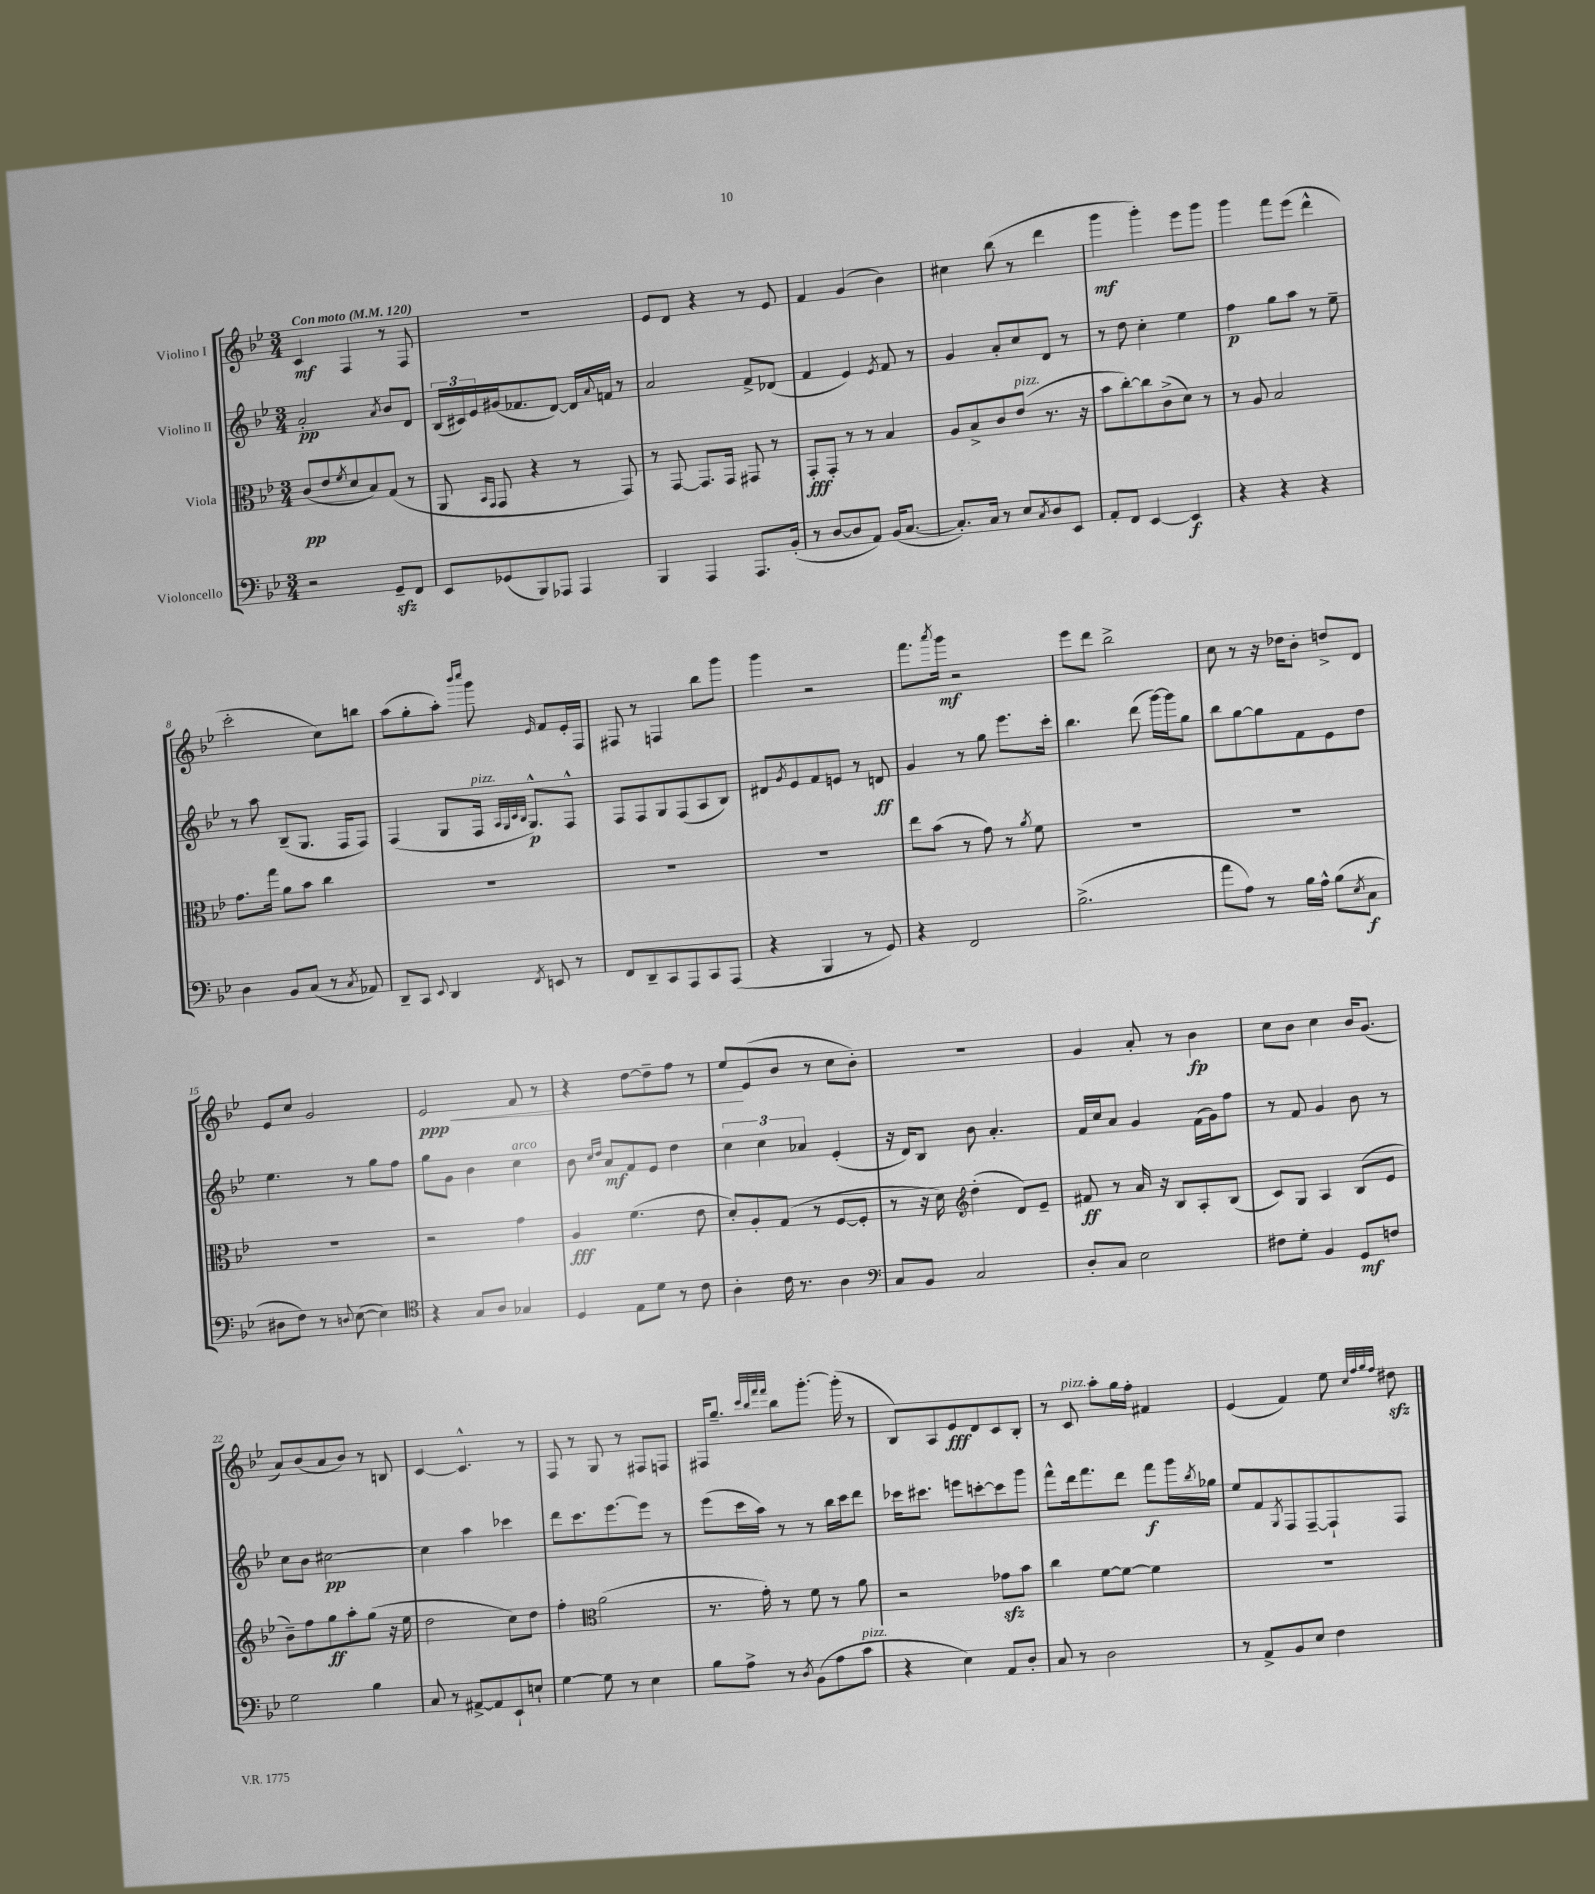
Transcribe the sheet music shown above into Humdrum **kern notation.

**kern	**dynam	**kern	**dynam	**kern	**dynam	**kern	**dynam
*part4	*part4	*part3	*part3	*part2	*part2	*part1	*part1
*staff4	*staff4	*staff3	*staff3	*staff2	*staff2	*staff1	*staff1
*I"Violoncello	*	*I"Viola	*	*I"Violino II	*	*I"Violino I	*
*clefF4	*	*clefC3	*	*clefG2	*	*clefG2	*
*k[b-e-]	*	*k[b-e-]	*	*k[b-e-]	*	*k[b-e-]	*
*M3/4	*	*M3/4	*	*M3/4	*	*M3/4	*
*MM120	*	*MM120	*	*MM120	*	*MM120	*
=1	=1	=1	=1	=1	=1	=1	=1
!	!	!	!	!	!	!LO:TX:a:B:t=Con moto	!
2r	.	(8c/L	pp	2a'/	pp	4c/	mf
.	.	8e-/	.	.	.	.	.
.	.	8qf/	.	.	.	.	.
.	.	8d/	.	.	.	4F/	.
.	.	8B-/)	.	.	.	.	.
.	.	.	.	8qa/	.	.	.
8GGzz~/L	.	(8G/J	.	8b-/L	.	8r	.
8FF/J	.	8r	.	8d/J	.	8F/	.
=2	=2	=2	=2	=2	=2	=2	=2
8EE-/L	.	8AA/	.	(24B-/LL	.	2.r	.
.	.	.	.	24c#X/)	.	.	.
.	.	.	.	24e-/	.	.	.
.	.	16qqBB-/LL	.	.	.	.	.
.	.	16qqGG/JJ	.	.	.	.	.
(8GG-X/	.	8GG/	.	(16g#X/J	.	.	.
.	.	.	.	8.f-X/	.	.	.
8BBB-/)	.	4r	.	.	.	.	.
8AAA-X/J	.	.	.	[8d/J)	.	.	.
4AAA-/	.	8r	.	16d/LL]	.	.	.
.	.	.	.	8qqa/	.	.	.
.	.	.	.	16fn/JJ	.	.	.
.	.	8GG/)	.	8r	.	.	.
=3	=3	=3	=3	=3	=3	=3	=3
4BBB-/	.	8r	.	2a/	.	8e-/L	.
.	.	[8GG/	.	.	.	8d/J	.
4AAA/	.	8.GG/L]	.	.	.	4r	.
.	.	16GG/Jk	.	.	.	.	.
8.AAA/L	.	8GG#X/	.	8f^/L	.	8r	.
.	.	8r	.	(8d-X/J	.	8e-/	.
(16BB-'/Jk	.	.	.	.	.	.	.
=4	=4	=4	=4	=4	=4	=4	=4
8r	.	8GG'/L	fff	4f/	.	4f/	.
[8D/L	.	8GG'/J	.	.	.	.	.
8D/]	.	8r	.	4e-/)	.	(4g/	.
8AA/J)	.	8r	.	.	.	.	.
.	.	.	.	8qe-/	.	.	.
(16BB-/KL	.	4B-/	.	8f/	.	4b-\)	.
[8.C/J	.	.	.	.	.	.	.
.	.	.	.	8r	.	.	.
=5	=5	=5	=5	=5	=5	=5	=5
8.C'/L])	.	8A/L	.	4g/	.	4cc#X\	.
.	.	8B-^/	.	.	.	.	.
16C/Jk	.	.	.	.	.	.	.
8r	.	8c/	.	8a'/L	.	(8bb-\	.
!	!	!LO:TX:a:i:t=pizz.	!	!	!	!	!
8E-/L	.	(8e-/J	.	8cc/	.	8r	.
8qC/	.	.	.	.	.	.	.
8D/	.	8.r	.	8d/J	.	4ddd\	.
8EE-/J	.	.	.	8r	.	.	.
.	.	16r	.	.	.	.	.
=6	=6	=6	=6	=6	=6	=6	=6
8AA'/L	.	8b-\L	.	8r	.	4ggg\	mf
8FF/J	.	[8cc'\)	.	8dd\	.	.	.
[4EE-/	.	8cc\]	.	4cc'\	.	4ggg'\)	.
.	.	(8c^\	.	.	.	.	.
4EE-/]	f	8d\J)	.	4ee-\	.	8eee-\L	.
.	.	8r	.	.	.	8ggg\J	.
=7	=7	=7	=7	=7	=7	=7	=7
4r	.	8r	.	4ff\	p	4ggg\	.
.	.	8A/	.	.	.	.	.
4r	.	2B-/	.	8gg\L	.	8fff\L	.
.	.	.	.	8aa\J	.	(8eee-\J	.
4r	.	.	.	8r	.	4ddd^^\	.
.	.	.	.	8ee-~\	.	.	.
!!LO:LB:g=z
=8	=8	=8	=8	=8	=8	=8	=8
4D\	.	8.g\L	.	8r	.	2ccc'\	.
.	.	.	.	8aa\	.	.	.
.	.	16gg\Jk	.	.	.	.	.
8BB-/L	.	8a\L	.	(8B-~/L	.	.	.
(8C/J	.	8b-\J	.	8.G/J	.	.	.
8r	.	4cc\	.	.	.	8cc\L)	.
.	.	.	.	16F/KL	.	.	.
8qC/	.	.	.	.	.	.	.
8AA-X/)	.	.	.	8F/J)	.	8bbn\J	.
=9	=9	=9	=9	=9	=9	=9	=9
8DD~/L	.	2.r	.	(4F/	.	(8aa\L	.
8CC/J	.	.	.	.	.	8gg'\	.
8qqEE-/	.	.	.	.	.	.	.
4DD/	.	.	.	8G/L	.	8aa'\J)	.
.	.	.	.	.	.	16qqbbb-/LL	.
.	.	.	.	.	.	16qqcccc/JJ	.
!	!	!	!	!LO:TX:a:i:t=pizz.	!	!	!
.	.	.	.	16F/Jk	.	8ggg\	.
.	.	.	.	32qqA/LLL	.	.	.
.	.	.	.	32qqG/	.	.	.
.	.	.	.	32qqc/	.	.	.
.	.	.	.	32qqB-/JJJ	.	.	.
.	.	.	.	8.G^^/L)	p	.	.
8qFF/	.	.	.	.	.	16qqe-/	.
8EEn/	.	.	.	.	.	8f/L	.
8r	.	.	.	8F^^/J	.	16e-'/L	.
.	.	.	.	.	.	16F/JJ	.
=10	=10	=10	=10	=10	=10	=10	=10
8FF/L	.	2.r	.	8F/L	.	8F#X/	.
8DD~/	.	.	.	8F/	.	8r	.
8CC/	.	.	.	8G/	.	4Fn/	.
8AAA/	.	.	.	(8F/	.	.	.
8CC/	.	.	.	8A/	.	8bb-\L	.
(8AAA/J	.	.	.	8B-/J)	.	8ggg\J	.
=11	=11	=11	=11	=11	=11	=11	=11
4r	.	2.r	.	8d#X/L	.	4ggg\	.
.	.	.	.	8qg/	.	.	.
.	.	.	.	8e-/	.	.	.
4BBB-/	.	.	.	8f/	.	2r	.
.	.	.	.	8en/J	.	.	.
8r	.	.	.	8r	.	.	.
8GG/)	.	.	.	8dn/	ff	.	.
=12	=12	=12	=12	=12	=12	=12	=12
4r	.	8ee-\L	.	4g/	.	8.fff\L	.
.	.	(8b-\J	.	.	.	.	.
.	.	.	.	.	.	8qaaa/	.
.	.	.	.	.	.	16ggg\Jk	mf
2FF/	.	8r	.	8r	.	2r	.
.	.	8g\)	.	8gg\	.	.	.
.	.	8r	.	8.eee-\L	.	.	.
.	.	8qa/	.	.	.	.	.
.	.	8f\	.	.	.	.	.
.	.	.	.	16ccc'\Jk	.	.	.
=13	=13	=13	=13	=13	=13	=13	=13
(2.B-^\	.	2.r	.	4.bb-\	.	8eee-\L	.
.	.	.	.	.	.	8ddd\J	.
.	.	.	.	.	.	2bb-^\	.
.	.	.	.	(8ddd\	.	.	.
.	.	.	.	[16ggg\LL)	.	.	.
.	.	.	.	16ggg\J]	.	.	.
.	.	.	.	8gg\J	.	.	.
=14	=14	=14	=14	=14	=14	=14	=14
8a\L	.	2.r	.	8bb-\L	.	8cc\	.
8A\J)	.	.	.	[8gg\	.	8r	.
8r	.	.	.	8gg\]	.	16r	.
.	.	.	.	.	.	16dd-X\KL	.
16B-\LL	.	.	.	8f\	.	8b-'\J	.
16A^^\JJ	.	.	.	.	.	.	.
(8B-\L	.	.	.	8e-\	.	8ddn^/L	.
8qE-/	.	.	.	.	.	.	.
8C\J	f	.	.	8dd\J	.	8d/J	.
!!LO:LB:g=z
=15	=15	=15	=15	=15	=15	=15	=15
8D#X\L	.	2.r	.	4.ee-\	.	8e-/L	.
8F\J)	.	.	.	.	.	8cc/J	.
8r	.	.	.	.	.	2g/	.
8qqDn/	.	.	.	.	.	.	.
([8E-\	.	.	.	8r	.	.	.
4E-\])	.	.	.	8gg\L	.	.	.
.	.	.	.	8ff\J	.	.	.
=16	=16	=16	=16	=16	=16	=16	=16
*clefC4	*	*	*	*	*	*	*
!	!	!	!	!	!	!	!LO:HP:b
4r	.	2r	.	8gg\L	.	2e-/	< ppp
.	.	.	.	8g\J	.	.	.
8G/L	.	.	.	4b-\	.	.	.
8A/J	.	.	.	.	.	.	.
!	!	!	!	!LO:TX:a:i:t=arco	!	!	!
4G-X/	.	4g\	.	4cc\	.	8f/	.
.	.	.	.	.	.	8r	.
=17	=17	=17	=17	=17	=17	=17	=17
4D/	.	4A/	fff	8b-\	.	4r	.
.	.	.	.	16qqcc/LL	.	.	.
.	.	.	.	16qqdd/JJ	.	.	.
.	.	.	.	8a/L	mf	.	.
8E-\L	.	(4.f\	.	8f/	.	[8dd\L	.
8d\J	.	.	.	8e-/J	.	8dd~\]	.
8r	.	.	.	4dd\	.	8ff\J	.
8c\	.	8e-\	.	.	.	8r	.
=18	=18	=18	=18	=18	=18	=18	=18
4A'\	.	8d'/L)	.	6cc\	.	8ee-/L	.
.	.	8A'/	.	.	.	(8e-/	[
.	.	.	.	6cc\	.	.	.
16c\	.	(8G/J	.	.	.	8b-/J	.
8.r	.	.	.	.	.	.	.
.	.	.	.	6a-X/	.	.	.
.	.	8r	.	.	.	8r	.
4A\	.	[8F/L	.	(4e-'/	.	8cc\L	.
.	.	8F'/J]	.	.	.	8b-'\J)	.
=19	=19	=19	=19	=19	=19	=19	=19
*clefF4	*	*	*	*	*	*	*
8C/L	.	8r	.	16r	.	2.r	.
.	.	.	.	16d/KL)	.	.	.
8BB-/J	.	16r	.	8B-/J	.	.	.
.	.	16d\)	.	.	.	.	.
*	*	*clefG2	*	*	*	*	*
2C/	.	(4dd'\	.	8b-\	.	.	.
.	.	.	.	4.a'/	.	.	.
.	.	8d/L)	.	.	.	.	.
.	.	8e-~/J	.	.	.	.	.
=20	=20	=20	=20	=20	=20	=20	=20
8D'/L	.	8f#X/	ff	16f/LL	.	4g/	.
.	.	.	.	16cc/J	.	.	.
8C/J	.	8r	.	8a/J	.	.	.
2E-\	.	16a/	.	4g/	.	8a'/	.
.	.	16r	.	.	.	.	.
.	.	8B-/L	.	.	.	8r	.
.	.	8A'/	.	(16f\LL	.	4b-\	fp
.	.	.	.	16g\J)	.	.	.
.	.	(8B-/J	.	8ff\J	.	.	.
=21	=21	=21	=21	=21	=21	=21	=21
8F#X\L	.	8c/L)	.	8r	.	8cc\L	.
8G'\J	.	8G/J	.	8f/	.	8b-\J	.
4BB-/	.	4A/	.	4g/	.	4cc\	.
8GG/L	mf	(8B-/L	.	8b-\	.	16b-/KL	.
.	.	.	.	.	.	(8.g/J	.
8Fn/J	.	8e-/J	.	8r	.	.	.
!!LO:LB:g=z
=22	=22	=22	=22	=22	=22	=22	=22
2G\	.	8b-~\L)	.	8cc\L	.	8a/L)	.
.	.	8ff\	.	8b-\J	.	(8b-/	.
.	.	8gg\	ff	[2cc#X\	pp	8a/	.
.	.	8aa'\	.	.	.	8b-/J)	.
4B-\	.	(8gg\J	.	.	.	8r	.
.	.	16r	.	.	.	8Bn/	.
.	.	16ee-\	.	.	.	.	.
=23	=23	=23	=23	=23	=23	=23	=23
8C/	.	2dd\	.	4cc#\]	.	[4c/	.
8r	.	.	.	.	.	.	.
[8AA#X^/L	.	.	.	4aa\	.	4.c^^/]	.
8AA#/]	.	.	.	.	.	.	.
8EE-`/	.	8cc\L)	.	4ccc-X\	.	.	.
8En`/J	.	8dd\J	.	.	.	8r	.
=24	=24	=24	=24	=24	=24	=24	=24
[4G\	.	4ff'\	.	8ddd\L	.	8F/	.
.	.	.	.	8.ccc\	.	8r	.
*	*	*clefC3	*	*	*	*	*
8G\]	.	(2a\	.	.	.	8G/	.
.	.	.	.	[8.eee-\	.	.	.
8r	.	.	.	.	.	8r	.
4E-\	.	.	.	8eee-\J]	.	8F#X/L	.
.	.	.	.	8r	.	8Fn/J	.
=25	=25	=25	=25	=25	=25	=25	=25
8B-\L	.	8.r	.	(8eee-\L	.	16F#X/KL	.
.	.	.	.	.	.	8.gg~/J	.
8A^\J	.	.	.	16ccc\L	.	.	.
.	.	16g'\)	.	16aa\JJ)	.	.	.
.	.	.	.	.	.	32qqccc/LLL	.
.	.	.	.	.	.	32qqbb-/	.
.	.	.	.	.	.	32qqfff/	.
.	.	.	.	.	.	32qqfff/JJJ	.
8r	.	8r	.	8r	.	8bb-\L	.
8qD/	.	.	.	.	.	.	.
(8BB-\L	.	8f\	.	8r	.	[8.ggg'\J	.
8A\	.	8r	.	16bb-\LL	.	.	.
.	.	.	.	16ccc\J	.	(16ggg'\]	.
!LO:TX:a:i:t=pizz.	!	!	!	!	!	!	!
8c\J	.	8a\	.	8ddd\J	.	8r	.
=26	=26	=26	=26	=26	=26	=26	=26
4r	.	2r	.	16ccc-X\KL	.	8B-/L)	.
.	.	.	.	8.ccc#X\J	.	.	.
.	.	.	.	.	.	8A/	.
4E-\)	.	.	.	8eeen\L	.	8e-/	fff
.	.	.	.	[8cccn'\	.	8d/	.
8AA/L	.	8g-Xzz\L	.	8ccc\]	.	8c/	.
8D'/J	.	8b-\J	.	8ggg\J	.	8B-'/J	.
=27	=27	=27	=27	=27	=27	=27	=27
8C/	.	4cc\	.	8fff^^\L	.	8r	.
!	!	!	!	!	!	!LO:TX:a:i:t=pizz.	!
8r	.	.	.	16ddd\k	.	8c/	.
.	.	.	.	8.fff\	.	.	.
2D\	.	[8f\L	.	.	.	8aa'\L	.
.	.	8f\J_	.	8ddd\J	.	16gg\L	.
.	.	.	.	.	.	16ff'\JJ	.
.	.	4f\]	.	8fff\L	f	4f#X/	.
.	.	.	.	16ggg\L	.	.	.
.	.	.	.	8qbb-/	.	.	.
.	.	.	.	16gg-X\JJ	.	.	.
=28	=28	=28	=28	=28	=28	=28	=28
8r	.	2.r	.	8ee-/L	.	(4e-/	.
8AA^/L	.	.	.	8f/	.	.	.
.	.	.	.	8qG/	.	.	.
8BB-/	.	.	.	8F/	.	4f/)	.
8E-/J	.	.	.	[8F~/	.	.	.
4F\	.	.	.	8F`/]	.	8ee-\	.
.	.	.	.	.	.	32qqcc/LLL	.
.	.	.	.	.	.	32qqff/	.
.	.	.	.	.	.	32qqgg/	.
.	.	.	.	.	.	32qqff/JJJ	.
.	.	.	.	8F/J	.	8dd#Xzz\	.
==	==	==	==	==	==	==	==
*-	*-	*-	*-	*-	*-	*-	*-
